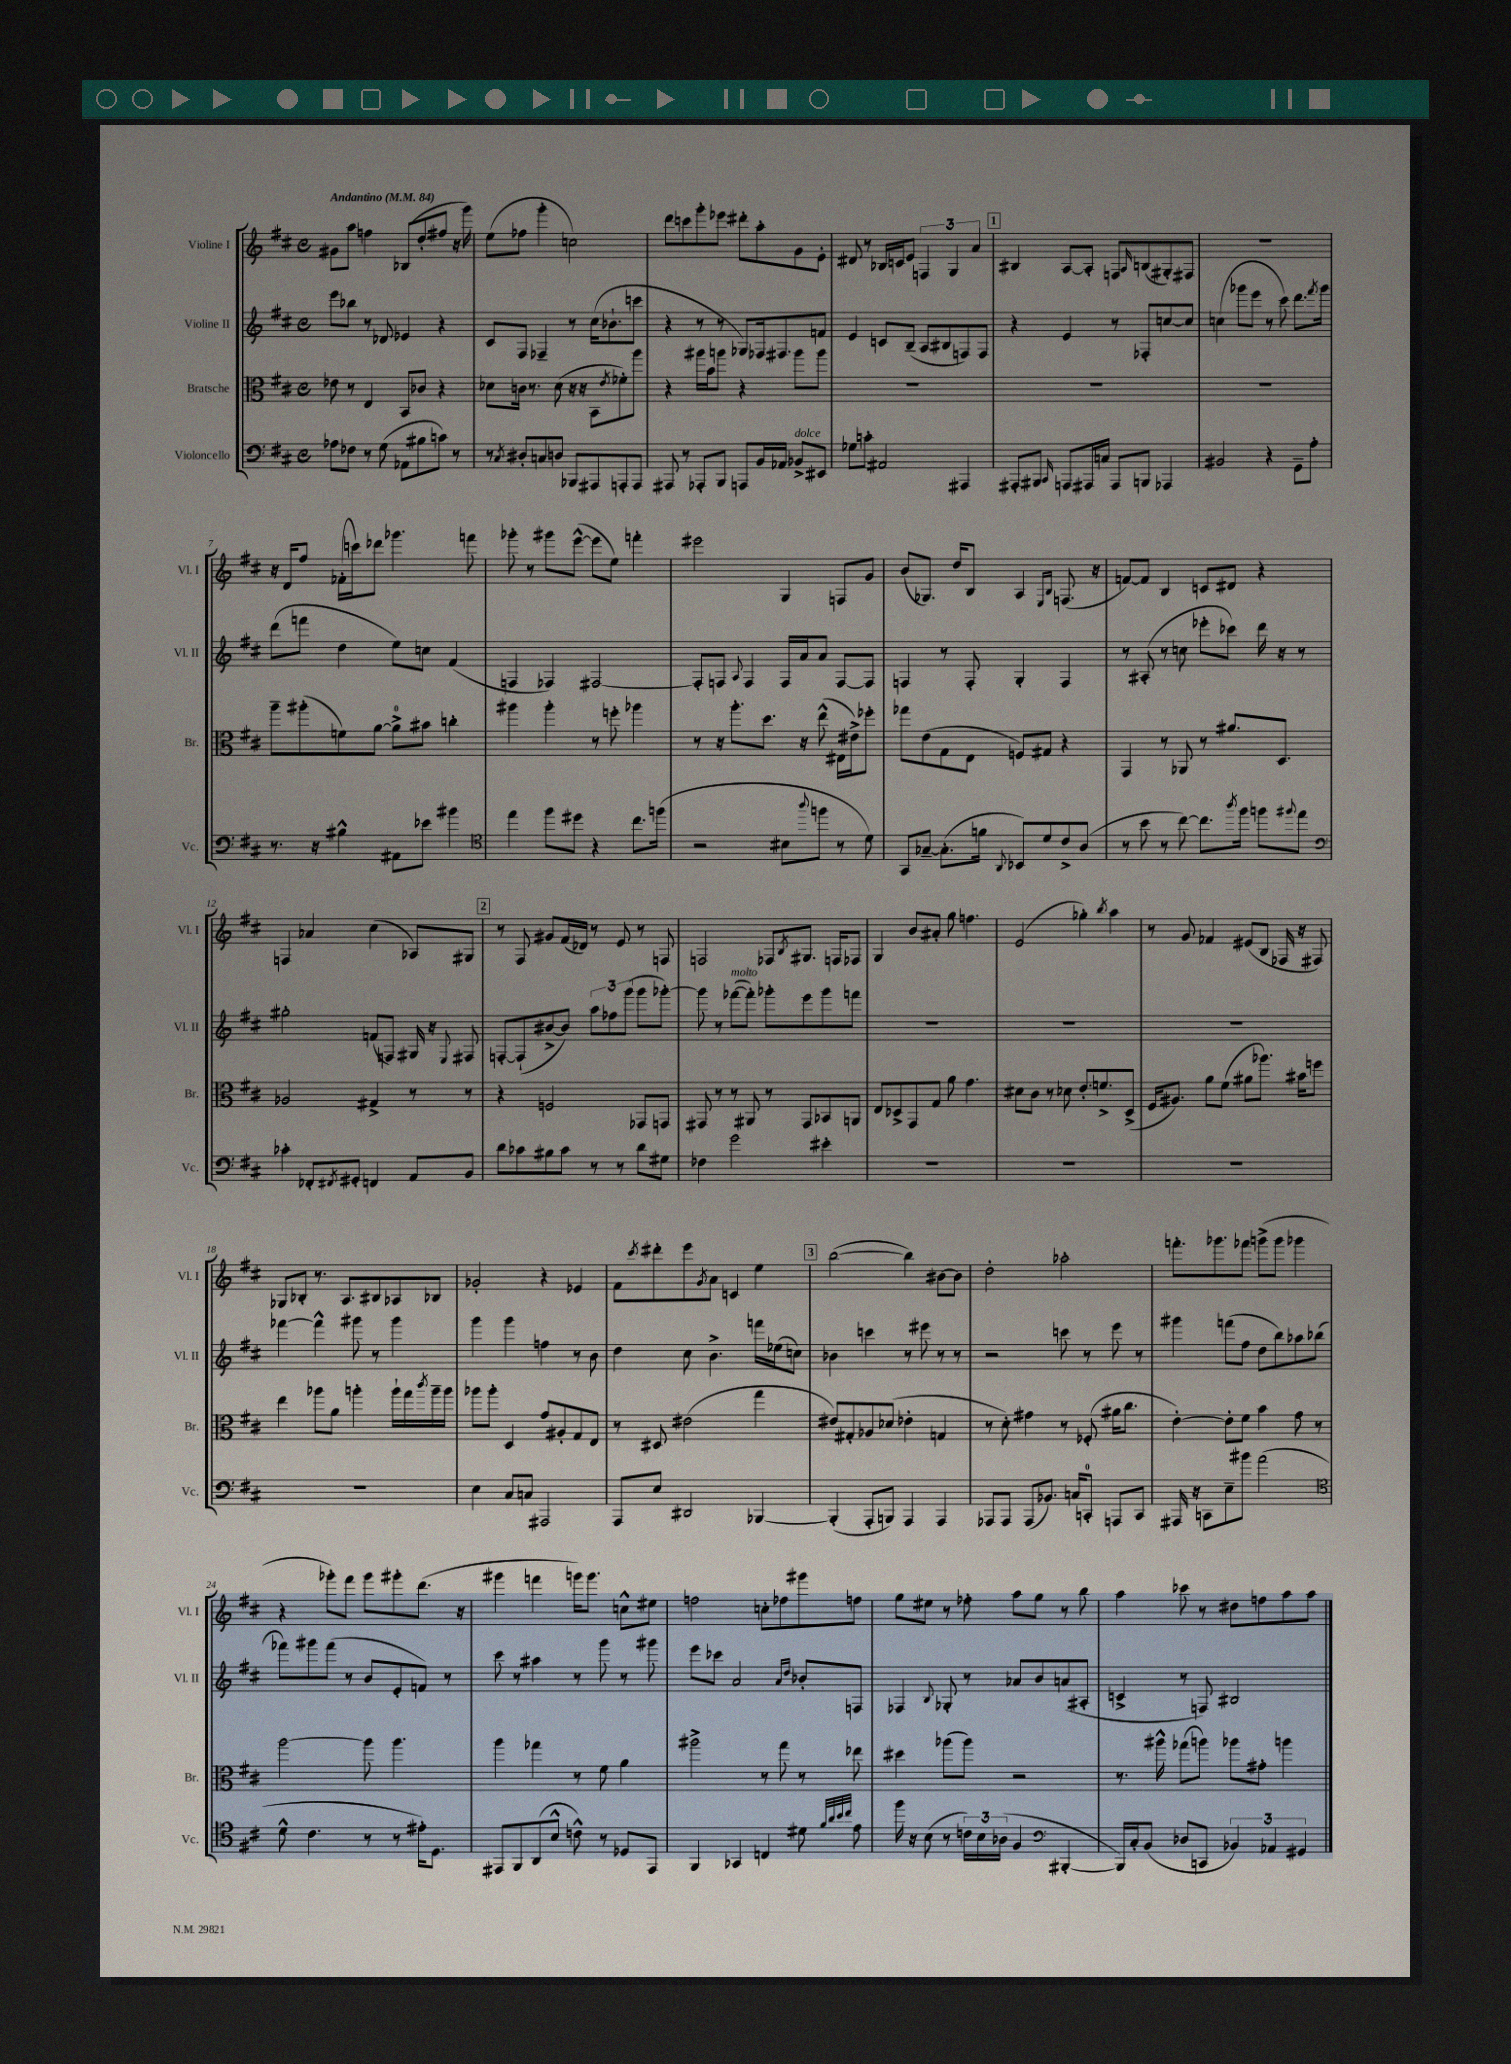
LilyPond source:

<<
\new StaffGroup <<
\new Staff = "s0" \with { instrumentName = "Violine I" shortInstrumentName = "Vl. I" } {
    \clef treble \key d \major \defaultTimeSignature \time 4/4 \tempo "Andantino" 4 = 84
    gis'8 a''8 f''4 bes8( d''8-. fis''8 r16 g'''16) |
    e''8( fes''8 g'''4-. c''2) |
    d'''8 c'''8 g'''8-. ees'''8 dis'''8-. a''8-. g'8 e'8-. |
    dis'8 r8 bes16 c'16 e'8 \tuplet 3/2 { f4 g4 a'4 } |
    \mark \markup { \box "1" } bis4 a8~ a8-. f8 \grace { a16 } b8( gis8-.) fis8 |
    R1 |
    r16 d'16 fis''8 fes'16-.( c'''16) des'''8 ges'''4. f'''8 |
    ges'''8-. r8 gis'''8 e'''8~-^( e'''8 e''8) f'''4-. |
    eis'''2 g4 f8 g'8 |
    b'8( ges8.) d''16 b8 a4 \grace { e16 b16 } f8.( r16 |
    f'8~) f'8 b4 c'8 dis'8 r4 |
    f4 aes'4 cis''4( aes8) gis8 |
    \mark \markup { \box "2" } r8 fis8 gis'8 fis'16( des'16) r8 e'8 r8 f8 |
    f2 fes8 \acciaccatura { b8 } gis8. f16 fes8 |
    g4 b'8 ais'8-. g''8 f''4. |
    e'2( ges''4-.) \acciaccatura { b''8 } a''4 |
    r8 g'8 fes'4 eis'8( b8 fes16 r16 fis8) |
    ges8 bes8-. r8. a8. bis8 aes8 bes8 |
    ges'2-. r4 ees'4 |
    fis'8 \acciaccatura { cis'''8 } dis'''8-. e'''8 \acciaccatura { g'8 } a'8 c'4 e''4 |
    \mark \markup { \box "3" } b''2~( b''4) bis'8~ bis'8 |
    d''2-. aes''2-. |
    f'''8.-. ges'''8. fes'''8 g'''8->( g'''8 ges'''4 |
    r4 ges'''8-.) fis'''8 ges'''8 gis'''8-. d'''8.( r16 |
    gis'''4 f'''4 g'''16) g'''8. c''8-^ eis''8 |
    f''2 c''8-. fes''8 gis'''8 f''8 |
    g''8 eis''8 r8 fes''8-. a''8 g''8 r8 b''8 |
    a''4 ces'''8 r8 dis''8 f''8 a''8 a''8 \bar "|." |
}
\new Staff = "s1" \with { instrumentName = "Violine II" shortInstrumentName = "Vl. II" } {
    \clef treble \key d \major \defaultTimeSignature \time 4/4
    e'''8 bes''8 r8 des'8 ees'4 r4 |
    cis'8 fis8 fes4-- r8 cis''16( bes'8.-! c'''8 |
    r4 r8 r8 ges8) fes16 fis8. f'8 |
    e'4 c'8 b8--( a8 bis8 f8) f8 |
    \mark \markup { \box "1" } r4 e'4 r8 fes8-. c''8~ c''8 |
    c''4( ges'''8 e'''8 r8 cis'''8) d'''8. \acciaccatura { fis'''8 } ges'''16 |
    d'''8( f'''8 d''4 e''8) c''8 fis'4( |
    f4 fes4) fis2~ |
    fis8-. f8 \appoggiatura { a8 } f4 f16 a'16 a'8 f8~ f8 |
    f4 r8 f8-. g4-. f4 |
    r8 ais8-.( r8 c''8 ees'''8-. ces'''8) d'''16 r16 r8 |
    gis''2-. f'8( f8) gis16 r16 \appoggiatura { e8 } fis8 |
    \mark \markup { \box "2" } f8~-. f8-!( bis'8~-> bis'8) \tuplet 3/2 { a''8 fes''8 g'''8( } g'''8 ges'''8~-.) |
    ges'''8 r8 fes'''8~^\markup { \italic "molto" }( fes'''8-.) ges'''8-. e'''8 ges'''8 f'''8 |
    R1 |
    R1 |
    R1 |
    fes'''4~ fes'''4-^ gis'''8 r8 gis'''4 |
    g'''4 g'''4 f''4 r8 b'8 |
    d''4 cis''8 b'4.-> f'''16 ees''16( c''8) |
    \mark \markup { \box "3" } bes'4 c'''4 r8 eis'''8 r8 r8 |
    r2 c'''8 r8 e'''8 r8 |
    gis'''4 f'''8( fis''8 d''8 b''8) aes''8 bes''8( |
    fes'''8) gis'''8 fes'''8( r8 b'8 e'8-. f'8) r8 |
    cis'''8 r8 ais''4 r8 g'''8 r8 gis'''8 |
    e'''8 ces'''8 a'2 \grace { a'16 d''16 } bes'8-. f8 |
    fes4 \appoggiatura { b8 } ges8-. r8 aes'8 b'8 a'8( ais8-. |
    c'4-> r8 f8) bis2 \bar "|." |
}
\new Staff = "s2" \with { instrumentName = "Bratsche" shortInstrumentName = "Br." } {
    \clef alto \key d \major \defaultTimeSignature \time 4/4
    ees'8 r8 e4 b,8 ces'8 r4 |
    des'8 c'16 r8. des'8( r16 r16 b,8 \acciaccatura { e'8 } fes'8-.) a''8 |
    r4 ais''16 b'16 a''8 r4 a''8 a''8 |
    R1 |
    \mark \markup { \box "1" } R1 |
    R1 |
    a''8-- ais''8-.( f'8) a'8~ a'8-0-> bis'8 c''4-. |
    ais''4 ais''4-. r8 f''8-. aes''4 |
    r8 r16 a''8.-. d''8. r16 e''8-^( eis16 eis'16->) fes''8-. |
    ges''8 e'8( g8 e8 f8) gis8 r4 |
    g,4 r8 aes,8 r8 ais'8. d8. |
    aes2 gis4-> r8 r8 |
    \mark \markup { \box "2" } r4 f2 ges,8 g,8 |
    gis,8 r8 r8 ais,8 r8 gis,8 bes,8 a,8 |
    e8 des8-> g,8 g8 a'8 g'4. |
    dis'8 cis'8 r8 des'8 e'8.-. f'8.-> d8->( |
    fis16 ais8.) a'8 fis'8( ais'8 aes''8.) bis'16 f''8 |
    e''4 aes''8 a'8 a''4-. a''16-! g''16 \acciaccatura { cis'''8 } a''16-- a''16 |
    aes''8 aes''8-. d4 g'8 ais8-. g8 e8 |
    r8 dis8 eis'2( g''4 |
    \mark \markup { \box "3" } eis'8) gis8-. aes8 des'8( ees'4-. g4 |
    r8 d'8-.) gis'4 r8 fes8-.( ais'16 cis''8. |
    e'4~-.) e'8-. fis'8 b'4 g'8 r8 |
    a''2~ a''8 a''4. |
    a''4 ges''4 r8 fis'8 a'4 |
    ais''2-> r8 g''8 r8 ees''8 |
    dis''4 aes''8( aes''8) r2 |
    r8. ais''16-^ ges''8( a''8) aes''8 gis'8-. a''4 \bar "|." |
}
\new Staff = "s3" \with { instrumentName = "Violoncello" shortInstrumentName = "Vc." } {
    \clef bass \key d \major \defaultTimeSignature \time 4/4
    aes8 fes8 r8 g8( aes,8 bis8 c'8) r8 |
    r8 \acciaccatura { cis8 } dis8-. c8 d8 bes,,8 ais,,8 a,,8-. a,,8 |
    ais,,8 r8 aes,,8-. b,,8 a,,8 b,16 aes,16 bes,8->^\markup { \italic "dolce" } eis,8 |
    ges8 c'8-. ais,2 ais,,4 |
    \mark \markup { \box "1" } ais,,8-. bis,,8 \grace { cis,16 } a,,8 ais,,16 c16 ais,,8 b,,8 aes,,4 |
    bis,2 r4 g,8-- a8-. |
    r8. r16 bis4-^ ais,8 ees'8 bis'4 |
    \clef tenor e''4 fis''8 dis''8 r4 cis''8. f''16( |
    r2 bis8 \appoggiatura { a''8 } f''8 r8 d'8) |
    g,8 ges8~-- ges8.-.( f'16 \appoggiatura { a,8 } bes,8) d'8 cis'8-> a8( |
    r8 b'8 r8 cis''8~) cis''8. \acciaccatura { a''8 } fis''16 f''8 \appoggiatura { fis''8 } e''8 |
    \clef bass ces'4-. fes,8-. \acciaccatura { fis,8 } gis,8-. f,4 a,8 b,8 |
    \mark \markup { \box "2" } d'8 ces'8 bis8 ces'8 r8 r8 d'8 gis8 |
    fes4 g'2 eis'4-. |
    R1 |
    R1 |
    R1 |
    R1 |
    e4 cis8 c8 ais,,2 |
    a,,8 e8 dis,2 bes,,4~ |
    \mark \markup { \box "3" } bes,,4-.( a,,8-. b,,8) a,,4 a,,4 |
    aes,,8 aes,,8 aes,,8( bes,8.) c16 c,8-0-. a,,8 c,8 |
    ais,,16 r16 c,8 e8-- bis'8 a'2( |
    \clef tenor d'8-^ cis'4. r8 r8 eis'16-.) d8. |
    eis,8 fis,8 a,8( b8-^ c'8-^) r8 des8 eis,8 |
    fis,4 ges,4 c4 dis'8 \grace { fis'32 a'32 b'32 cis''32 } e'8 |
    fis''16 r16 b8( r8 \tuplet 3/2 { c'16) b16 aes16( } fis4 \clef bass bis,,4~-. |
    bis,,16) cis16-. b,8( des8 c,8 \tuplet 3/2 { bes,4) aes,4 gis,4 } \bar "|." |
}
>>
>>
